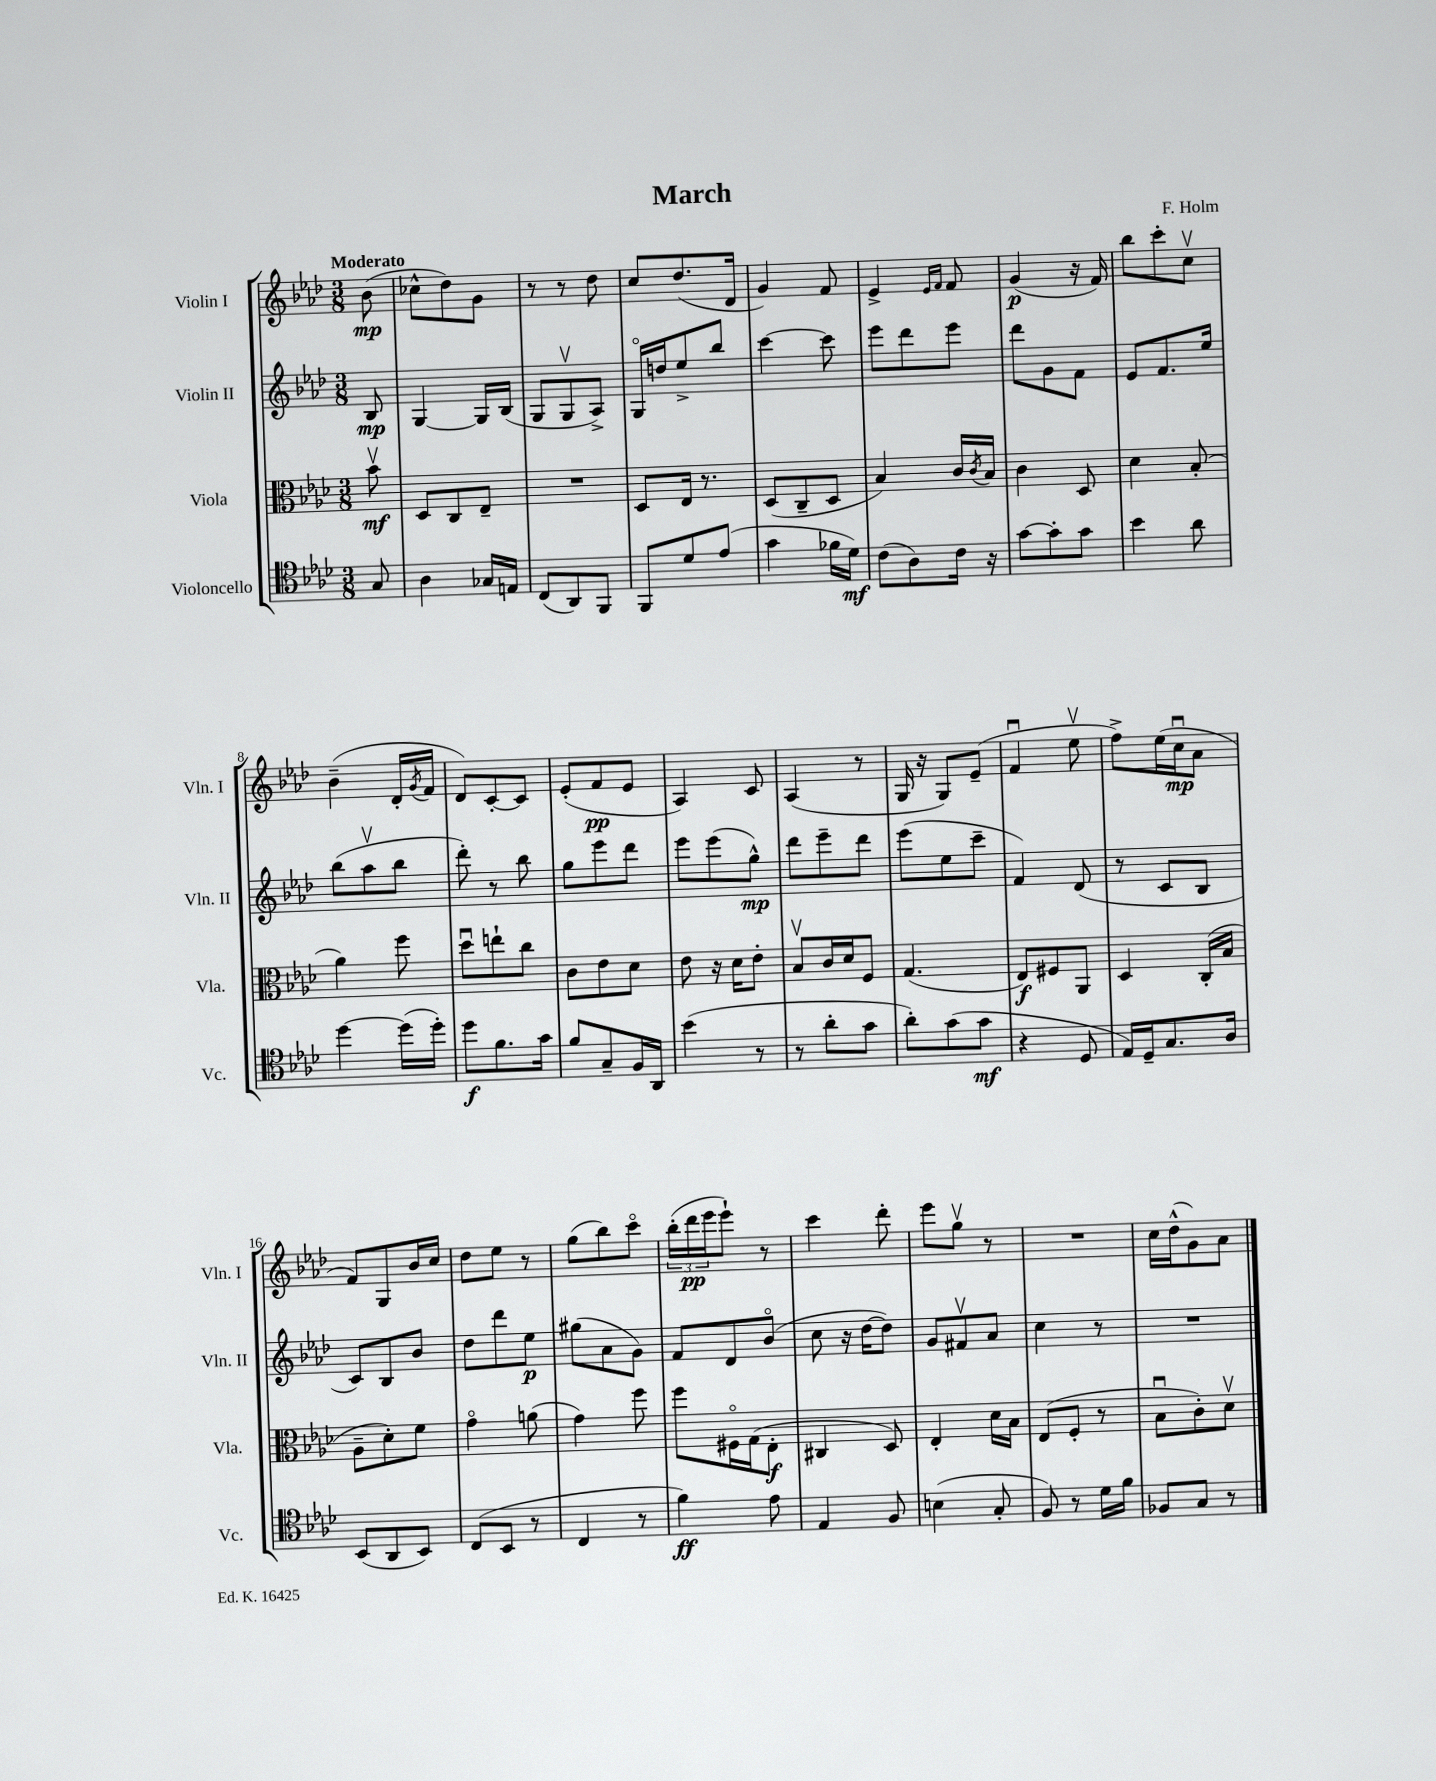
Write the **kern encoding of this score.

**kern	**kern	**kern	**kern
*staff4	*staff3	*staff2	*staff1
*clefC4	*clefC3	*clefG2	*clefG2
*k[b-e-a-d-]	*k[b-e-a-d-]	*k[b-e-a-d-]	*k[b-e-a-d-]
*M3/8	*M3/8	*M3/8	*M3/8
8G	8b-v	8B-	(8b-
=	=	=	=
4A-	8D-	[4G	8cc-^^
.	8C	.	8dd-)
16G-	8E-~	16G]	8g
16E	.	(16B-	.
=	=	=	=
(8C	4.r	8G	8r
8AA-)	.	8Gv	8r
8FF	.	8A-^)	8dd-
=	=	=	=
8FF	8D-	16Go	8cc
.	.	16dd	.
8d-	16E-	8ee-^	(8.dd-
.	8.r	.	.
(8e-	.	8bb-	.
.	.	.	16d-
=	=	=	=
4g	(8D-	[4ccc	4g)
.	8C~	.	.
16f-	8D-	8ccc]	8f
16d-)	.	.	.
=	=	=	=
(8c	4B-)	8eee-	4e-^
8A-)	.	8ddd-	.
.	.	.	16qqe-
.	.	.	16qqf
16c	16c	8eee-	8f
.	8qc	.	.
16r	16B-	.	.
=	=	=	=
[8g	4c	8ddd-	(4g
8g']	.	8g	.
8g	8D-	8f	16r
.	.	.	16f)
=	=	=	=
4b-	4d-	8e-	8bb-
.	.	8.f	8ccc'
8a-	(8B-'	.	8ccv
.	.	16ee-	.
=	=	=	=
[4dd-	4a-)	(8bb-	(4b-~
.	.	8aa-v	.
(16dd-]	8ff	8bb-	16d-'
.	.	.	8qg
16dd-')	.	.	16f
=	=	=	=
8dd-	8dd-u	8ddd-')	8d-)
8.f	8ee`	8r	[8c'
.	8cc	8bb-	8c]
16g	.	.	.
=	=	=	=
8f	8c	8gg	(8e-'
8G~	8e-	8eee-	8f
16F	8d-	8ddd-	8e-
16AA-	.	.	.
=	=	=	=
(4b-	8e-	8eee-	4A-)
.	16r	(8eee-	.
.	16d-	.	.
8r	8e-'	8gg^^)	8c
=	=	=	=
8r	8B-v	8ddd-	(4A-
8a-'	16c	8eee-~	.
.	16d-	.	.
8g	8F	8ddd-	8r
=	=	=	=
8a-')	(4.G	(8eee-	16G
.	.	.	16r
(8g	.	8ee-	8G)
8g	.	8ccc~	(8e-~
=	=	=	=
4r	8E-)	4f)	4fu
.	8F#	.	.
8D-	8AA-	(8d-	8ee-v
=	=	=	=
16E-)	4D-	8r	8ff^)
16D-~	.	.	.
8.G	.	8c	(16ee-
.	.	.	16ccu
.	(16C'	8B-	8a-
16A-	16B-	.	.
=	=	=	=
(8BB-	8A-~	8c)	8f)
8AA-	8d-')	8B-	8G
8BB-)	8f	8b-	16b-
.	.	.	16cc
=	=	=	=
(8C	4go	8dd-	8dd-
8BB-	.	8ddd-	8ee-
8r	(8a	8ee-	8r
=	=	=	=
4C	4g)	(8gg#	(8gg
.	.	8a-	8bb-)
8r	8ff	8g)	8ccco
=	=	=	=
4f)	8ff	8f	(24bb-'
.	.	.	24ddd-
.	.	.	24eee-
.	16F#o	8d-	8eee-`)
.	(16G	.	.
8e-	8E-'	(8b-o	8r
=	=	=	=
4E-	4C#	8cc	4ccc
.	.	16r	.
.	.	[16dd-	.
8F	8D-)	8dd-])	8ddd-'
=	=	=	=
(4B	4E-'	8g	8eee-
.	.	8f#v	8ggv
8G'	16d-	8a-	8r
.	16B-	.	.
=	=	=	=
8F)	(8E-	4cc	4.r
8r	8F'	.	.
16d-	8r	8r	.
16f	.	.	.
=	=	=	=
8F-	8B-u	4.r	16cc
.	.	.	(16dd-^^
8G	8c')	.	8g)
8r	8d-v	.	8a-
==	==	==	==
*-	*-	*-	*-
